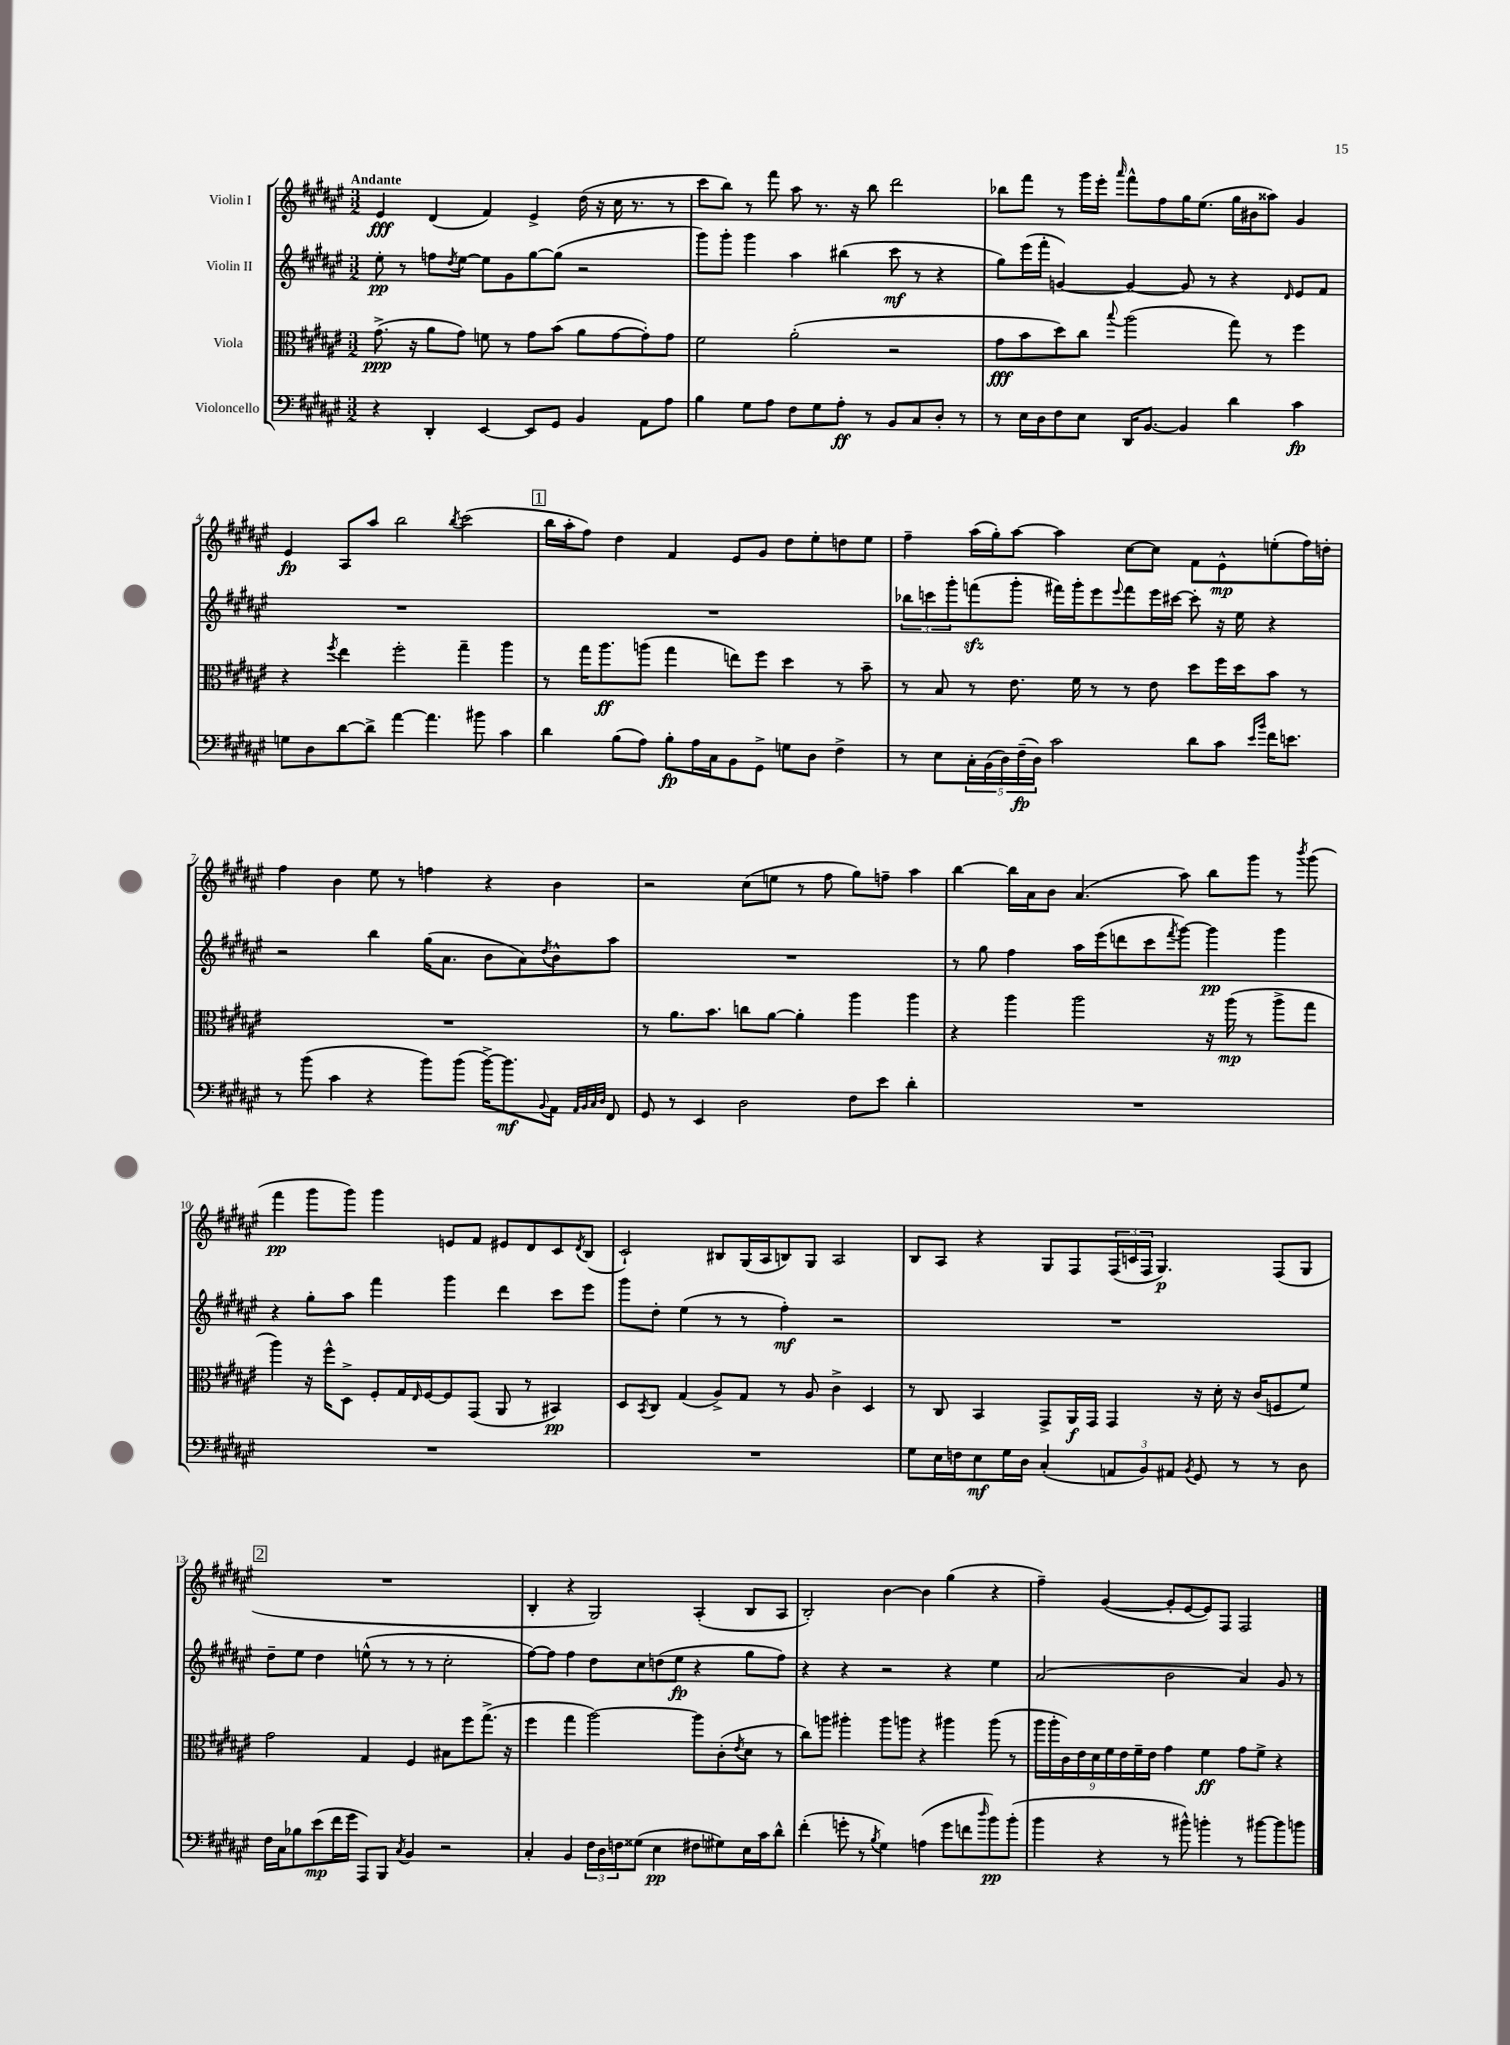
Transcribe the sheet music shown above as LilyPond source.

<<
\new StaffGroup <<
\new Staff = "s0" \with { instrumentName = "Violin I" } {
    \clef treble \key fis \major \numericTimeSignature \time 3/2 \tempo "Andante"
    eis'4\fff dis'4( fis'4) eis'4-> dis''16( r16 cis''16 r8. r8 |
    cis'''8 b''8) r8 fis'''8 ais''8 r8. r16 b''8 dis'''2 |
    bes''8 fis'''8 r8 gis'''16 eis'''16-. \grace { ais'''16 } fis'''8-^ fis''8 gis''16 eis''8.( gis''16 bis'16 aisis''8) gis'4 |
    eis'4\fp ais8 ais''8 b''2 \acciaccatura { b''8 } cis'''2( |
    \mark \markup { \box "1" } b''16 ais''16-. fis''8) dis''4 fis'4 eis'8 gis'8 dis''8 eis''8-. d''8 eis''8 |
    fis''4-- ais''16( gis''16-.) ais''8~ ais''4 cis''8~ cis''8 fis'8 eis'8-^\mp e''8-.( fis''16) d''16-. |
    fis''4 b'4 eis''8 r8 f''4 r4 b'4 |
    r2 cis''8( e''8 r8 fis''8 gis''8) f''8-- ais''4 |
    b''4~ b''16 ais'16 b'8 ais'4.( ais''8) b''8 gis'''8 r8 \acciaccatura { b'''8 } gis'''8( |
    fis'''4\pp gis'''8 gis'''8) gis'''4 e'8 fis'8 eis'8 dis'8 cis'8 \acciaccatura { dis'8 } b8( |
    cis'2-!) bis8 gis16( ais16 b8) gis8 ais2 |
    b8 ais8 r4 gis8 fis8 \tuplet 3/2 { fis16( c'16 fis16 } gis4.\p) fis8( gis8 |
    \mark \markup { \box "2" } R1. |
    b4-. r4 gis2) ais4-.( b8 ais8 |
    b2-.) b'4~ b'4 gis''4( r4 |
    fis''4--) gis'4~( gis'8-. eis'8~ eis'8) fis8 fis2 \bar "|." |
}
\new Staff = "s1" \with { instrumentName = "Violin II" } {
    \clef treble \key fis \major \numericTimeSignature \time 3/2
    eis''8-.\pp r8 f''8 \acciaccatura { dis''8 } eis''8~ eis''8 gis'8 gis''8~ gis''8( r2 |
    gis'''8) gis'''8-. gis'''4 ais''4 bis''4( cis'''8\mf r8 r4 |
    gis''8) eis'''16( fis'''16-. g'4~) g'4~ g'8 r8 r4 \grace { dis'16 } eis'8 fis'8 |
    R1. |
    \mark \markup { \box "1" } R1. |
    \tuplet 3/2 { bes''8 c'''8 gis'''8-. } f'''8\sfz( gis'''8-. fis'''16) gis'''16-. eis'''8 \appoggiatura { eis'''8 } fis'''8 eis'''16 cis'''16~ cis'''8-. r16 eis''16 r4 |
    r2 b''4 gis''16( ais'8. b'8 ais'8) \acciaccatura { dis''8 } b'8-^ ais''8 |
    R1. |
    r8 gis''8 fis''4 ais''16 eis'''16( d'''8 cis'''8 \acciaccatura { fis'''8 } gis'''8~) gis'''4\pp gis'''4 |
    r4 gis''8-. ais''8 fis'''4 gis'''4 dis'''4 cis'''8 eis'''8 |
    gis'''8 dis''8-. eis''4( r8 r8 fis''4-.\mf) r2 |
    R1. |
    \mark \markup { \box "2" } dis''8-- eis''8 dis''4 e''8-^( r8 r8 r8 cis''2-. |
    fis''8~) fis''8 fis''4 dis''8 cis''8 d''8( eis''8\fp r4 gis''8 fis''8) |
    r4 r4 r2 r4 eis''4 |
    ais'2( b'2 ais'4) gis'8 r8 \bar "|." |
}
\new Staff = "s2" \with { instrumentName = "Viola" } {
    \clef alto \key fis \major \numericTimeSignature \time 3/2
    gis'8.->\ppp( r16 ais'8 gis'8) f'8 r8 gis'8 b'8( ais'8 gis'8~ gis'8-.) gis'8 |
    fis'2 ais'2-.( r2 |
    gis'8\fff b'8 dis''8) cis''8 \appoggiatura { b''8 } ais''2( gis''8) r8 fis''4 |
    r4 \acciaccatura { fis''8 } eis''4 fis''2-. gis''4-- ais''4 |
    \mark \markup { \box "1" } r8 gis''16 ais''8.\ff a''8( gis''4 e''8) fis''8 dis''4 r8 b'8-- |
    r8 b8 r8 eis'8. fis'16 r8 r8 eis'8 dis''8 fis''16 dis''16 b'8 r8 |
    R1. |
    r8 ais'8. b'8. c''8 ais'8~ ais'4-. ais''4 ais''4 |
    r4 ais''4 ais''2 r16 ais''16\mp( r8 ais''8-> gis''8 |
    ais''4) r16 fis''16-^ dis8-> fis8-. gis16 \grace { eis16 } fis16~ fis8 gis,8( ais,8 r8 bis,4\pp) |
    dis8 \acciaccatura { b,8 } cis8 gis4( ais8->) gis8 r8 ais8 cis'4-> dis4 |
    r8 cis8 b,4 gis,8-> ais,16\f gis,16 gis,4 r16 dis'16-. r16 cis'16( f8 fis'8) |
    \mark \markup { \box "2" } gis'2 gis4 fis4 bis8 fis''8 gis''8.->( r16 |
    fis''4 gis''4 ais''2~) ais''8 cis'8-.( \acciaccatura { eis'8 } dis'8 r8 |
    cis''8) a''8 ais''4-. ais''8 a''8 r4 ais''4 ais''8( r8 |
    \tuplet 9/8 { ais''16 ais''16-. cis'16) eis'16 dis'16 fis'16 eis'16 fis'16-- eis'16 } gis'4 fis'4\ff gis'8 fis'8-> r4 \bar "|." |
}
\new Staff = "s3" \with { instrumentName = "Violoncello" } {
    \clef bass \key fis \major \numericTimeSignature \time 3/2
    r4 dis,4-. eis,4~ eis,8 gis,8 b,4 ais,8 ais8 |
    b4 gis8 ais8 fis8 gis8 ais8-.\ff r8 b,8 cis8 dis8-. r8 |
    r8 eis16 dis16 fis8 eis8 dis,16 b,8.~ b,4 dis'4 cis'4\fp |
    g8 dis8 dis'8~ dis'8-> ais'4~ ais'4. bis'8 cis'4 |
    \mark \markup { \box "1" } dis'4 b8( ais8) b8-.\fp ais16 cis16 b,8 gis,8-> g8 dis8 fis4-> |
    r8 eis8 \tuplet 5/4 { cis16-. b,16( dis16) fis16--\fp( dis16) } cis'2 dis'8 cis'8 \grace { eis'16 b'16 } fis'16 e'8. |
    r8 b'8( cis'4 r4 b'8) b'8( b'16~->) b'8.\mf \appoggiatura { b,8 } ais,8 \grace { ais,32 b,32 cis32 dis32 } fis,8 |
    gis,8 r8 eis,4 dis2 fis8 eis'8 dis'4-. |
    R1. |
    R1. |
    R1. |
    gis8 eis16 f16 eis8\mf gis16 dis16 cis4-.( \tuplet 3/2 { a,8 b,8) ais,8 } \acciaccatura { b,8 } gis,8 r8 r8 dis8 |
    \mark \markup { \box "2" } fis16 cis16 bes8 eis'8\mp( fis'16 gis'16 ais,,8) b,,8 \acciaccatura { cis8 } b,4 r2 |
    cis4-. b,4 \tuplet 3/2 { fis16 dis16 f16 } gisis8( eis4\pp fis8 gis8) eis16 cis'16 dis'8-^ |
    fis'4-.( g'8-. r8 \acciaccatura { b8 } gis4) a4( g'8 f'8 \grace { dis''16 } b'8\pp) b'8-.( |
    b'4 r4 r8 bis'8-^) b'4-. r8 bis'8~ bis'8 b'8 \bar "|." |
}
>>
>>
